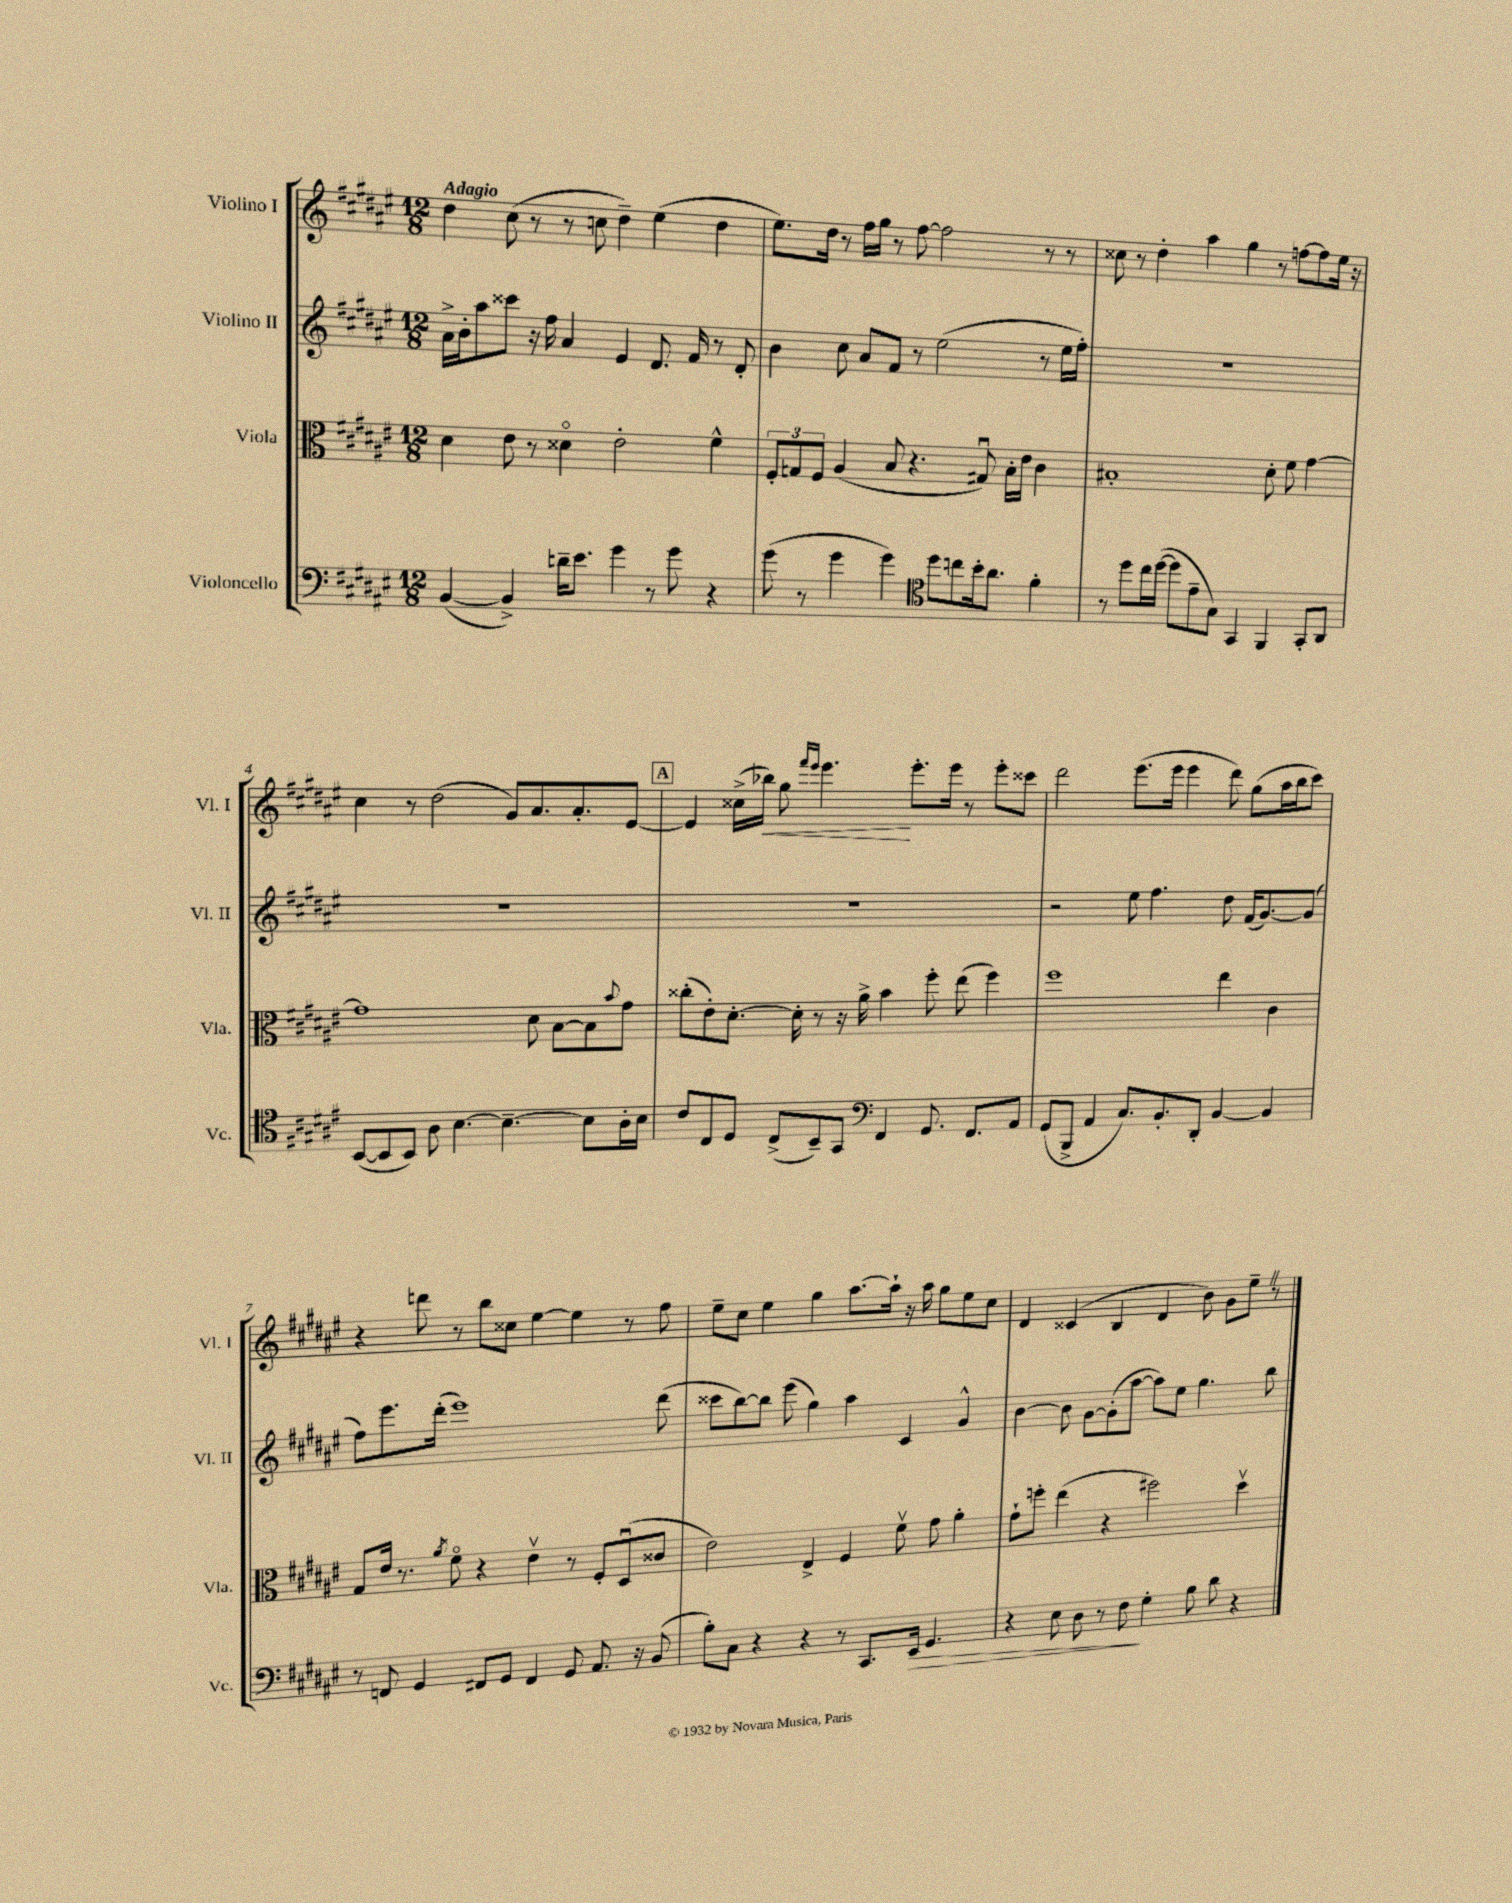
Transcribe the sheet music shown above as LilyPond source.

<<
\new StaffGroup <<
\new Staff = "s0" \with { instrumentName = "Violino I" shortInstrumentName = "Vl. I" } {
    \clef treble \key fis \major \numericTimeSignature \time 12/8 \tempo "Adagio"
    dis''4 cis''8( r8 r8 c''8 dis''4--) eis''4( dis''4 |
    eis''8.) dis''16 r8 fis''16 gis''16 r8 fis''8~ fis''2 r8 r8 |
    cisis''8 r8 dis''4-. ais''4 gis''4 r8 f''8~ f''8 eis''16 r16 |
    cis''4 r8 dis''2( gis'8) ais'8. ais'8.-. eis'8~ |
    \mark \markup { \box "A" } eis'4 cisis''16->( bes''16\<) gis''8 \grace { fis'''16 eis'''16 } eis'''4.\! eis'''8.-. eis'''16 r8 eis'''8-. cisis'''8 |
    dis'''2 eis'''8.( eis'''16 eis'''4 dis'''8) gis''8( ais''16 b''16 cis'''8) |
    r4 d'''8 r8 b''8 cisis''8 eis''4~ eis''4 r8 fis''8 |
    eis''8-- cis''8 eis''4 gis''4 ais''8.~ ais''16-! r16 ais''16 gis''8 eis''8 cis''8 |
    dis'4 cisis'4( b4 dis'4 b'8) gis'8 eis''8-- \once \override BreathingSign.text = \markup { \musicglyph "scripts.caesura.straight" } \breathe r8 \bar "|." |
}
\new Staff = "s1" \with { instrumentName = "Violino II" shortInstrumentName = "Vl. II" } {
    \clef treble \key fis \major \numericTimeSignature \time 12/8
    ais'16-> b'16-. ais''8 cisis'''8 r16 fis''16 ais'4 eis'4 dis'8. fis'16 r8 dis'8-. |
    b'4 cis''8 ais'8 fis'8 r8 eis''2( r8 eis''16 fis''16-.) |
    R1. |
    R1. |
    \mark \markup { \box "A" } R1. |
    r2 eis''8 fis''4. dis''8 fis'16( gis'8.~) gis'8( |
    fis''8) eis'''8. dis'''16-.( eis'''1) dis'''8( |
    cisis'''8 b''8~) b''8 eis'''8( gis''4) ais''4 cis'4 gis'4-^ |
    b'4~ b'8 gis'8~ gis'8-.( ais''8~ ais''8) eis''8 gis''4. b''8 \bar "|." |
}
\new Staff = "s2" \with { instrumentName = "Viola" shortInstrumentName = "Vla." } {
    \clef alto \key fis \major \numericTimeSignature \time 12/8
    dis'4 eis'8 r8 disis'4\flageolet eis'2-. fis'4-^ |
    \tuplet 3/2 { fis8-. g8 fis8 } ais4( b8 r4. gis8\downbow) b16-. eis'16 cis'4 |
    bis1-. dis'8-. fis'8 gis'4~ |
    gis'1 dis'8 b8~ b8 \appoggiatura { b'8 } gis'8 |
    \mark \markup { \box "A" } cisis''8-.( eis'8-.) dis'8.~-. dis'16-. r8 r16 ais'16-> b'4 fis''8-. eis''8( fis''4) |
    fis''1 eis''4 cis'4 |
    gis8 eis'16 r8. \acciaccatura { ais'8 } fis'8\flageolet r4 eis'4\upbow r8 fis8-. dis8\downbow( cisis'8 |
    eis'2) eis4-> fis4 fis'8\upbow gis'8 ais'4-. |
    gis'8-! f''8-. eis''4( r4 fis''2) dis''4\upbow \bar "|." |
}
\new Staff = "s3" \with { instrumentName = "Violoncello" shortInstrumentName = "Vc." } {
    \clef bass \key fis \major \numericTimeSignature \time 12/8
    b,4~( b,4->) d'16-- eis'8. gis'4 r8 gis'8 r4 |
    gis'8( r8 gis'4 gis'4) \clef tenor dis''8 c''8 b'16-. ais'8. fis'4-. |
    r8 dis''8 cis''16 dis''16~( dis''8 eis'8-- gis8) gis,4 fis,4 gis,8-. ais,8 |
    b,8~( b,8 b,8) ais8 b4.~ b4.~-- b8 ais16-. b16 |
    \mark \markup { \box "A" } cis'8 cis8 dis8 cis8->( b,8--) gis,8 \clef bass fis,4 gis,8. fis,8. ais,8 |
    gis,8( b,,8-> ais,4 cis8.) b,8.-. dis,8-. b,4~ b,4 |
    r8 f,8 gis,4 fis,8 gis,8 fis,4 gis,8 ais,8. r16 b,8( |
    b8-.) cis8 r4 r4 r8 cis,8. eis,16\> gis,4. |
    r4 eis8 dis8 r8 fis8\! gis4-. b8 dis'8 r4 \bar "|." |
}
>>
>>
